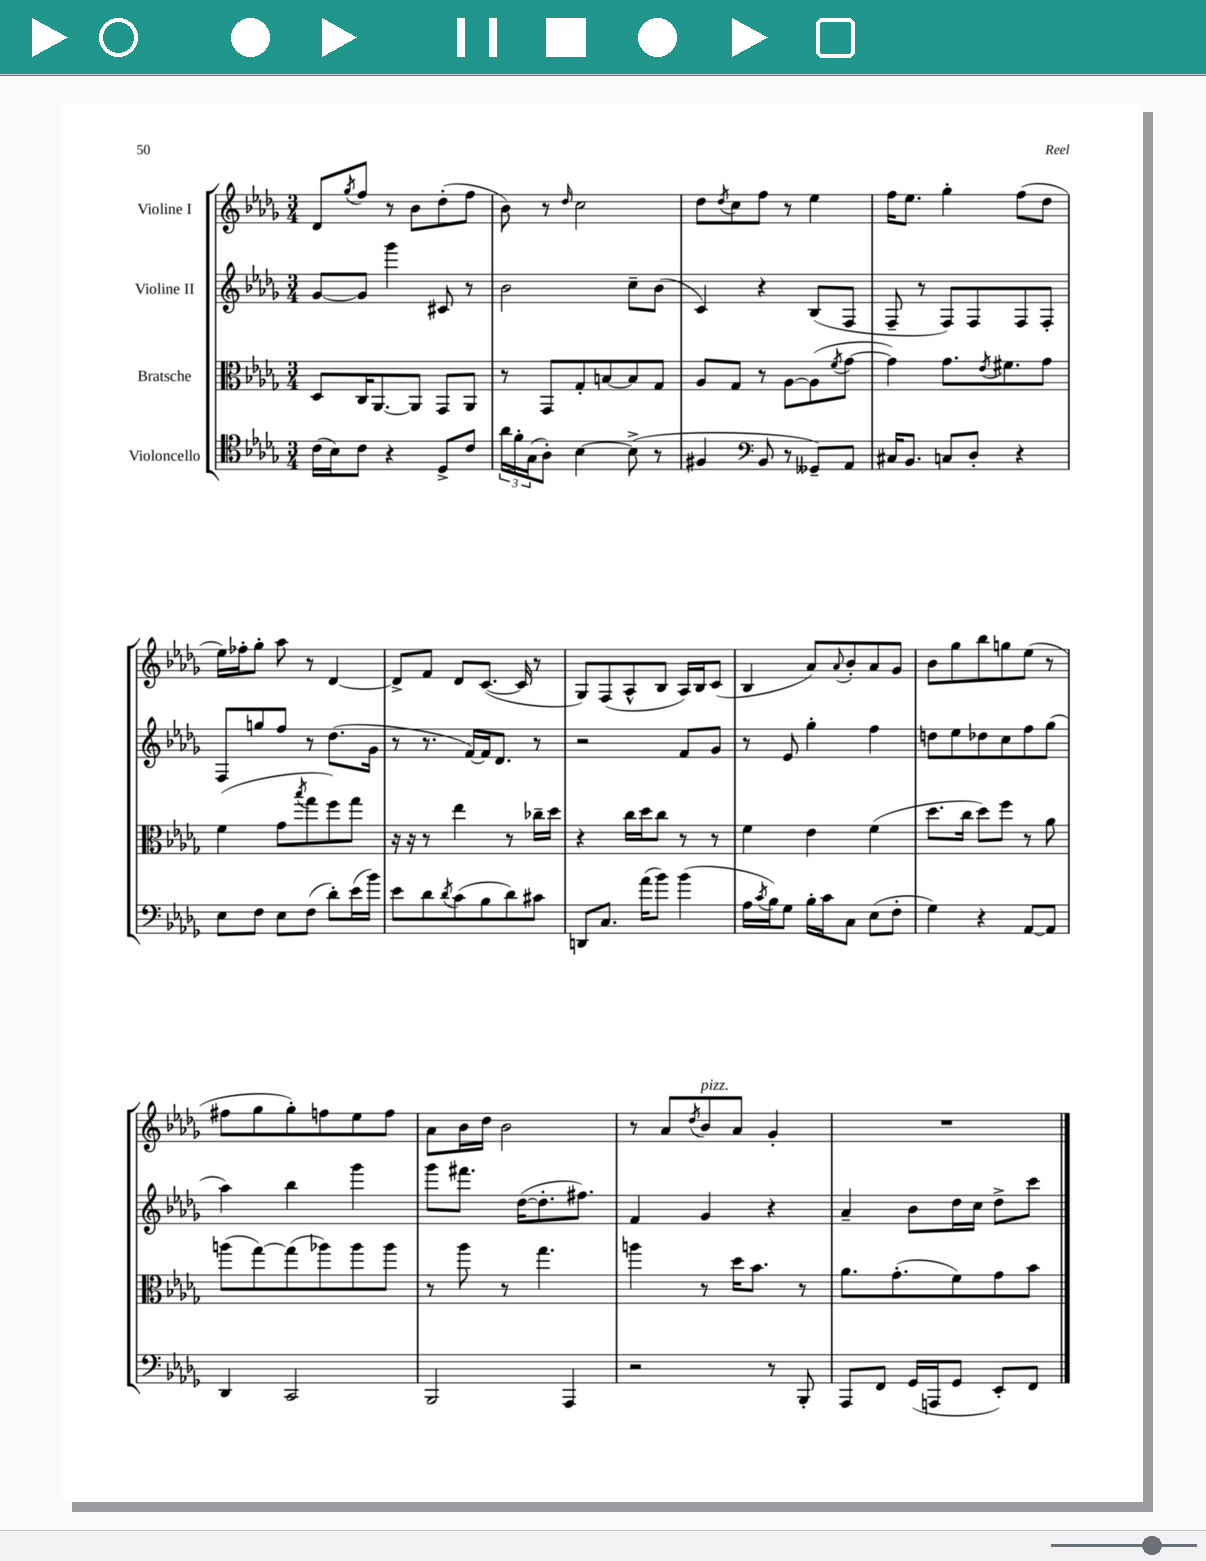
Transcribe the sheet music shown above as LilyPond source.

<<
\new StaffGroup <<
\new Staff = "s0" \with { instrumentName = "Violine I" } {
    \clef treble \key des \major \numericTimeSignature \time 3/4
    des'8 \acciaccatura { ges''8 } f''8 r8 bes'8 des''8-.( f''8 |
    bes'8) r8 \grace { des''16 } c''2 |
    des''8 \acciaccatura { des''8 } c''8 f''8 r8 ees''4 |
    f''16 ees''8. ges''4-. f''8( des''8 |
    ees''16) fes''16-. ges''8-. aes''8 r8 des'4~ |
    des'8-> f'8 des'8 c'8.~( c'16 r8 |
    ges8) f8( aes8-^ bes8 aes16) bes16 c'8( |
    bes4 aes'8) \appoggiatura { aes'8 } bes'8-. aes'8 ges'8 |
    bes'8 ges''8 bes''8 g''8 ees''8( r8 |
    fis''8 ges''8 ges''8-.) f''8 ees''8 f''8 |
    aes'8 bes'16 des''16 bes'2 |
    r8 aes'8 \acciaccatura { des''8 } bes'8^\markup { \italic "pizz." } aes'8 ges'4-. |
    R2. \bar "|." |
}
\new Staff = "s1" \with { instrumentName = "Violine II" } {
    \clef treble \key des \major \numericTimeSignature \time 3/4
    ges'8~ ges'8 ges'''4 cis'8 r8 |
    bes'2 c''8-- bes'8( |
    c'4) r4 bes8( f8 |
    f8-- r8 f8) f8 f8 f8-. |
    f8 g''8 f''8 r8 des''8.( ges'16 |
    r8 r8. f'16~) f'16 des'8. r8 |
    r2 f'8 ges'8 |
    r8 ees'8 ges''4-. f''4 |
    d''8 ees''8 des''8 c''8 f''8 ges''8( |
    aes''4) bes''4 ges'''4 |
    ges'''8 fis'''8. des''16~( des''8.-. fis''8.) |
    f'4 ges'4 r4 |
    aes'4-- bes'8 des''16 c''16 des''8-> c'''8 \bar "|." |
}
\new Staff = "s2" \with { instrumentName = "Bratsche" } {
    \clef alto \key des \major \numericTimeSignature \time 3/4
    des8 c16 aes,8.~ aes,8 ges,8 aes,8 |
    r8 ges,8 ges8-. b8~ b8 ges8 |
    aes8 ges8 r8 aes8~ aes8( \acciaccatura { f'8 } ges'8~ |
    ges'4) ges'8. \acciaccatura { ees'8 } fis'8. ges'8 |
    f'4( ges'8 \acciaccatura { bes''8 } ges''8 f''8) ges''8 |
    r16 r16 r8 ees''4 r8 ces''16-- des''16 |
    r4 c''16 des''16 c''8 r8 r8 |
    f'4 ees'4 f'4( |
    des''8. c''16 des''8) f''8 r8 aes'8 |
    a''8( ges''8~) ges''8( aes''8) aes''8 aes''8 |
    r8 aes''8 r8 ges''4. |
    a''4 r8 des''16 bes'8. r8 |
    aes'8. ges'8.-.( f'8) ges'8 bes'8 \bar "|." |
}
\new Staff = "s3" \with { instrumentName = "Violoncello" } {
    \clef tenor \key des \major \numericTimeSignature \time 3/4
    c'16( bes16) c'8 r4 des8-> c'8 |
    \tuplet 3/2 { aes'16 f'16-. ges16( } aes8-.) bes4~ bes8->( r8 |
    fis4 \clef bass bes,8 r8 geses,8--) aes,8 |
    cis16 bes,8. c8 des8-. r4 |
    ees8 f8 ees8 f8( des'8-.) ees'16( bes'16) |
    ees'8 des'8 \acciaccatura { des'8 } c'8( bes8 des'8) cis'8 |
    d,8 c8. aes'16( bes'8) bes'4( |
    aes16 \acciaccatura { c'8 } bes16) ges8 bes16-. c'16 c8 ees8( f8-. |
    ges4) r4 aes,8~ aes,8 |
    des,4 c,2 |
    bes,,2 aes,,4 |
    r2 r8 bes,,8-. |
    aes,,8 f,8 ges,16( a,,16 ges,8 ees,8-.) f,8 \bar "|." |
}
>>
>>
\layout { \context { \Score \remove "Bar_number_engraver" } }
